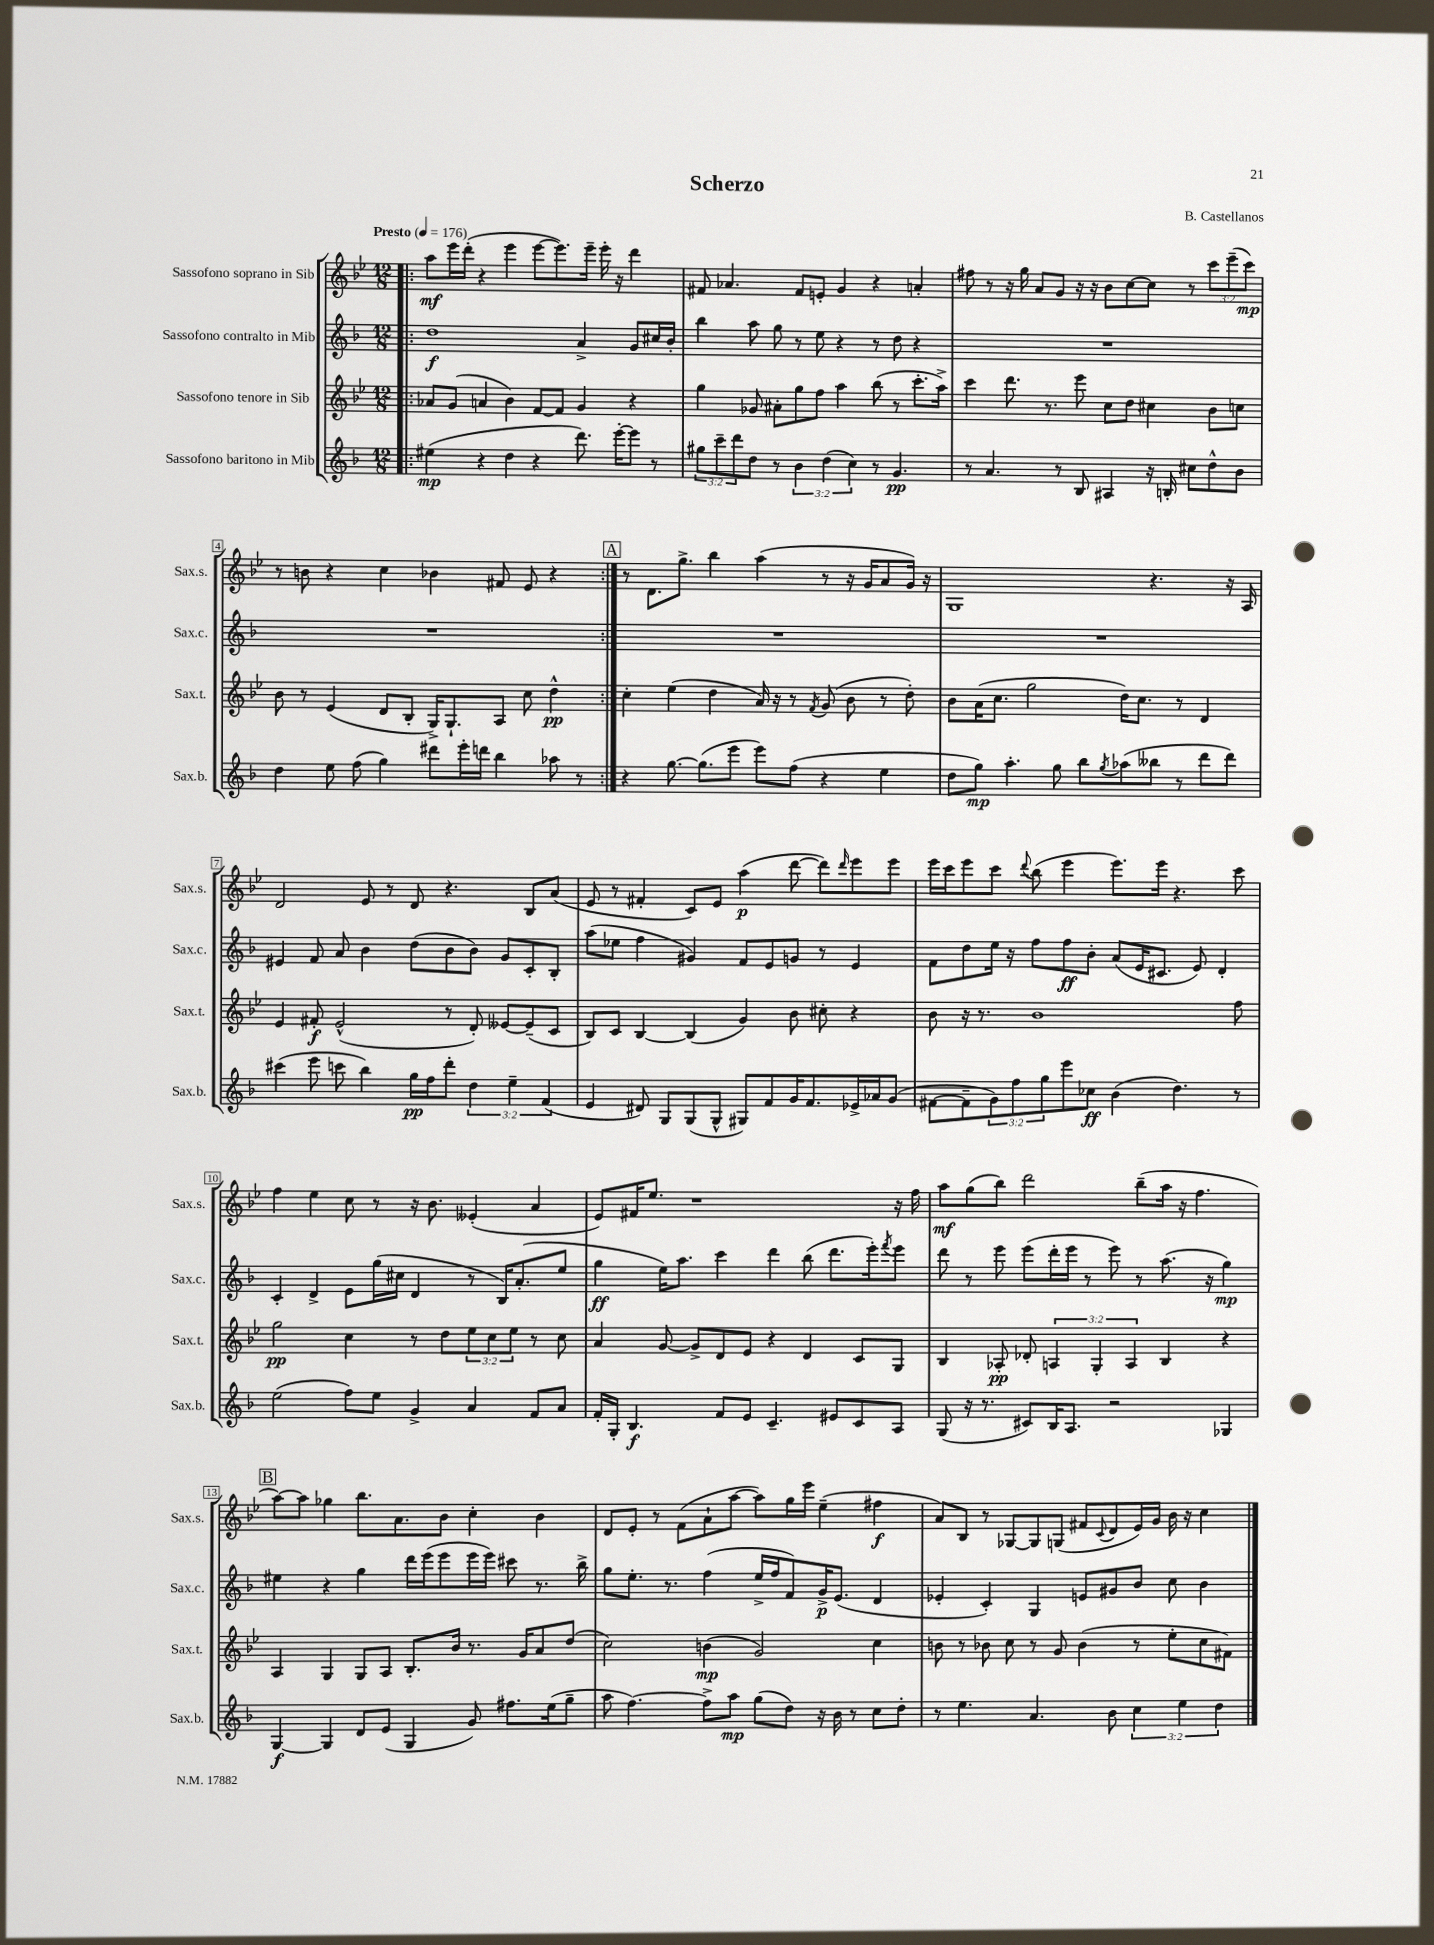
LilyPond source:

\header { title = "Scherzo" composer = "B. Castellanos" }
<<
\new StaffGroup <<
\new Staff = "s0" \with { instrumentName = "Sassofono soprano in Sib" shortInstrumentName = "Sax.s." } {
    \clef treble \key bes \major \numericTimeSignature \time 12/8 \override Staff.TupletNumber.text = #tuplet-number::calc-fraction-text \tempo "Presto" 4 = 176
    \repeat volta 2 { \bar ".|:" a''8\mf ees'''16 d'''16-.( r4 ees'''4 ees'''8~ ees'''8.) ees'''16-- ees'''16-. r16 d'''4 |
    fis'8 aes'4. fis'8 e'8-. g'4 r4 a'4-. |
    fis''8 r8 r16 g''16 a'8 g'8 r16 r16 bes'8 c''8~ c''8 r8 \tuplet 3/2 { c'''8 ees'''8--( c'''8\mp) } |
    r8 b'8 r4 c''4 bes'4 fis'8 ees'8 r4 | }
    \mark \markup { \box "A" } r8 d'8. g''8.-> bes''4 a''4( r8 r16 g'16 a'8 g'16) r16 |
    g1 r4. r16 a16 |
    d'2 ees'8 r8 d'8 r4. bes8 a'8( |
    ees'8 r8 fis'4-. c'8) ees'8 a''4\p( d'''8~ d'''8) \grace { d'''16 } ees'''8 ees'''8 |
    ees'''16 c'''16 ees'''8 c'''8 \appoggiatura { d'''8 } bes''8( ees'''4 ees'''8.) ees'''16 r4. c'''8 |
    f''4 ees''4 c''8 r8 r16 bes'8. eeses'4-.( a'4 |
    ees'8) fis'16 ees''8. r1 r16 f''16 |
    a''8\mf g''8( bes''8) d'''2 bes''8--( a''16 r16 f''4. |
    \mark \markup { \box "B" } a''8~) a''8 ges''4 bes''8. a'8. bes'8 c''4-. bes'4 |
    d'8 ees'8-. r8 f'8( a'8-! a''8~ a''8) g''16 ees'''16 ees''4--( fis''4\f |
    a'8) bes8 r8 ges8~ ges8 g8( fis'8 \appoggiatura { c'8 } d'8 ees'16) g'16 bes'16 r16 c''4 \bar "|." |
}
\new Staff = "s1" \with { instrumentName = "Sassofono contralto in Mib" shortInstrumentName = "Sax.c." } {
    \clef treble \key f \major \numericTimeSignature \time 12/8
    \repeat volta 2 { \bar ".|:" d''1\f a'4-> g'8 cis''16 bes'16-. |
    bes''4 a''8 g''8 r8 e''8 r4 r8 d''8 r4 |
    R1. |
    R1. | }
    \mark \markup { \box "A" } R1. |
    R1. |
    eis'4 f'8 a'8 bes'4 d''8( bes'8 bes'8) g'8 c'8-. bes8-. |
    a''8( ees''8 f''4 gis'4) f'8 e'8 g'8 r8 e'4 |
    f'8 d''8 e''16 r16 f''8 f''8\ff bes'8-. a'8( e'16 cis'8. e'8) d'4-. |
    c'4-. d'4-> e'8 g''16( cis''16 d'4 r8 bes16) a'8.-.( e''8 |
    g''4\ff e''16) a''8. c'''4 d'''4 bes''8( d'''8. e'''16-.) \acciaccatura { f'''8 } e'''8 |
    d'''8 r8 e'''8 e'''8( d'''16-. e'''16 r8 e'''8) r8 a''8.( r16 g''4\mp) |
    \mark \markup { \box "B" } eis''4 r4 g''4 d'''16 e'''16( e'''8 e'''16 e'''16) cis'''8 r8. bes''16-> |
    g''8 e''8.-. r8. f''4( e''16-> f''16 f'8) g'16->\p e'8.( d'4 |
    ees'4-. c'4-.) g4 e'8 gis'8 bes'8 c''8 bes'4 \bar "|." |
}
\new Staff = "s2" \with { instrumentName = "Sassofono tenore in Sib" shortInstrumentName = "Sax.t." } {
    \clef treble \key bes \major \numericTimeSignature \time 12/8 \override Staff.TupletNumber.text = #tuplet-number::calc-fraction-text
    \repeat volta 2 { \bar ".|:" aes'8 g'8( a'4 bes'4) f'8~ f'8 g'4 r4 |
    g''4 ges'8 ais'8-. g''8 f''8 a''4 bes''8( r8 c'''8.-. a''16->) |
    c'''4 d'''8. r8. ees'''8 c''8 d''8 cis''4 bes'8 c''8 |
    bes'8 r8 ees'4( d'8 bes8-. g16->) g8.-! a8 c''8 d''4-^\pp | }
    \mark \markup { \box "A" } c''4-. ees''4( d''4 a'16) r16 r8 \acciaccatura { f'8 } g'8( bes'8 r8 d''8-.) |
    bes'8 a'16( c''8. g''2 d''16) c''8. r8 d'4 |
    ees'4 fis'8-.\f ees'2-^( r8 d'8-.) eeses'8~ eeses'8--( c'8 |
    bes8) c'8 bes4~ bes4( g'4) bes'8 cis''8-. r4 |
    bes'8 r16 r8. bes'1 f''8 |
    g''2\pp c''4 r8 d''8 \tuplet 3/2 { ees''8 c''8 ees''8 } r8 c''8 |
    a'4 g'8~ g'8-> d'8 ees'8 r4 d'4 c'8 g8 |
    bes4 aes8-.\pp des'8-. \tuplet 3/2 { a4 g4-. a4 } bes4 r4 |
    \mark \markup { \box "B" } a4 g4 g8 a8 bes8.-. bes'16 r8. g'16 a'8 d''8( |
    c''2) b'4\mp( g'2) c''4 |
    b'8 r8 bes'8 c''8 r8 g'8 bes'4( r8 ees''8-. c''8 fis'8) \bar "|." |
}
\new Staff = "s3" \with { instrumentName = "Sassofono baritono in Mib" shortInstrumentName = "Sax.b." } {
    \clef treble \key f \major \numericTimeSignature \time 12/8 \override Staff.TupletNumber.text = #tuplet-number::calc-fraction-text
    \repeat volta 2 { \bar ".|:" eis''4\mp( r4 d''4 r4 d'''8.) e'''16~-. e'''8 r8 |
    \tuplet 3/2 { gis''8 c'''8-- d'''8 } d''8 r8 \tuplet 3/2 { bes'4 d''4( c''4) } r8 g'4.\pp |
    r8 a'4. r8 bes8 ais4 r16 b16-. cis''8 d''8-^ bes'8 |
    d''4 e''8 f''8( g''4) dis'''8 e'''16-. d'''16 bes''4 aes''8 r8 | }
    \mark \markup { \box "A" } r4 g''8.~ g''8.( e'''8 e'''8) f''8( r4 e''4 |
    d''8 g''8\mp) a''4.-. g''8 bes''8 \acciaccatura { g''8 } aes''8( beses''8 r8 d'''8 d'''8) |
    cis'''4( e'''8 c'''8 bes''4) g''16\pp f''16 d'''8-. \tuplet 3/2 { d''4 e''4-- f'4( } |
    e'4 dis'8) g8 g8( g8-^ gis8) f'8 g'16 f'8. ees'16-> aes'16 g'8( |
    fis'8~ fis'8-- \tuplet 3/2 { g'8) f''8 g''8 } e'''8 ces''8\ff bes'4( d''4.) r8 |
    e''2( f''8) e''8 g'4-> a'4 f'8 a'8 |
    f'16-. g16-. bes4.\f f'8 e'8 c'4.-- eis'8 c'8 a8 |
    g8( r16 r8. cis'8) bes16 a8. r2 ges4 |
    \mark \markup { \box "B" } g4~\f g4 d'8 e'8( g4 g'8) fis''8. e''16( g''8-- |
    a''8 f''4.~) f''8-> a''8\mp g''8( d''8) r16 bes'16 r8 c''8 d''8-. |
    r8 e''4. a'4. bes'8 \tuplet 3/2 { c''4 e''4 d''4 } \bar "|." |
}
>>
>>
\layout { \context { \Score \override BarNumber.stencil = #(make-stencil-boxer 0.1 0.3 ly:text-interface::print) } }
